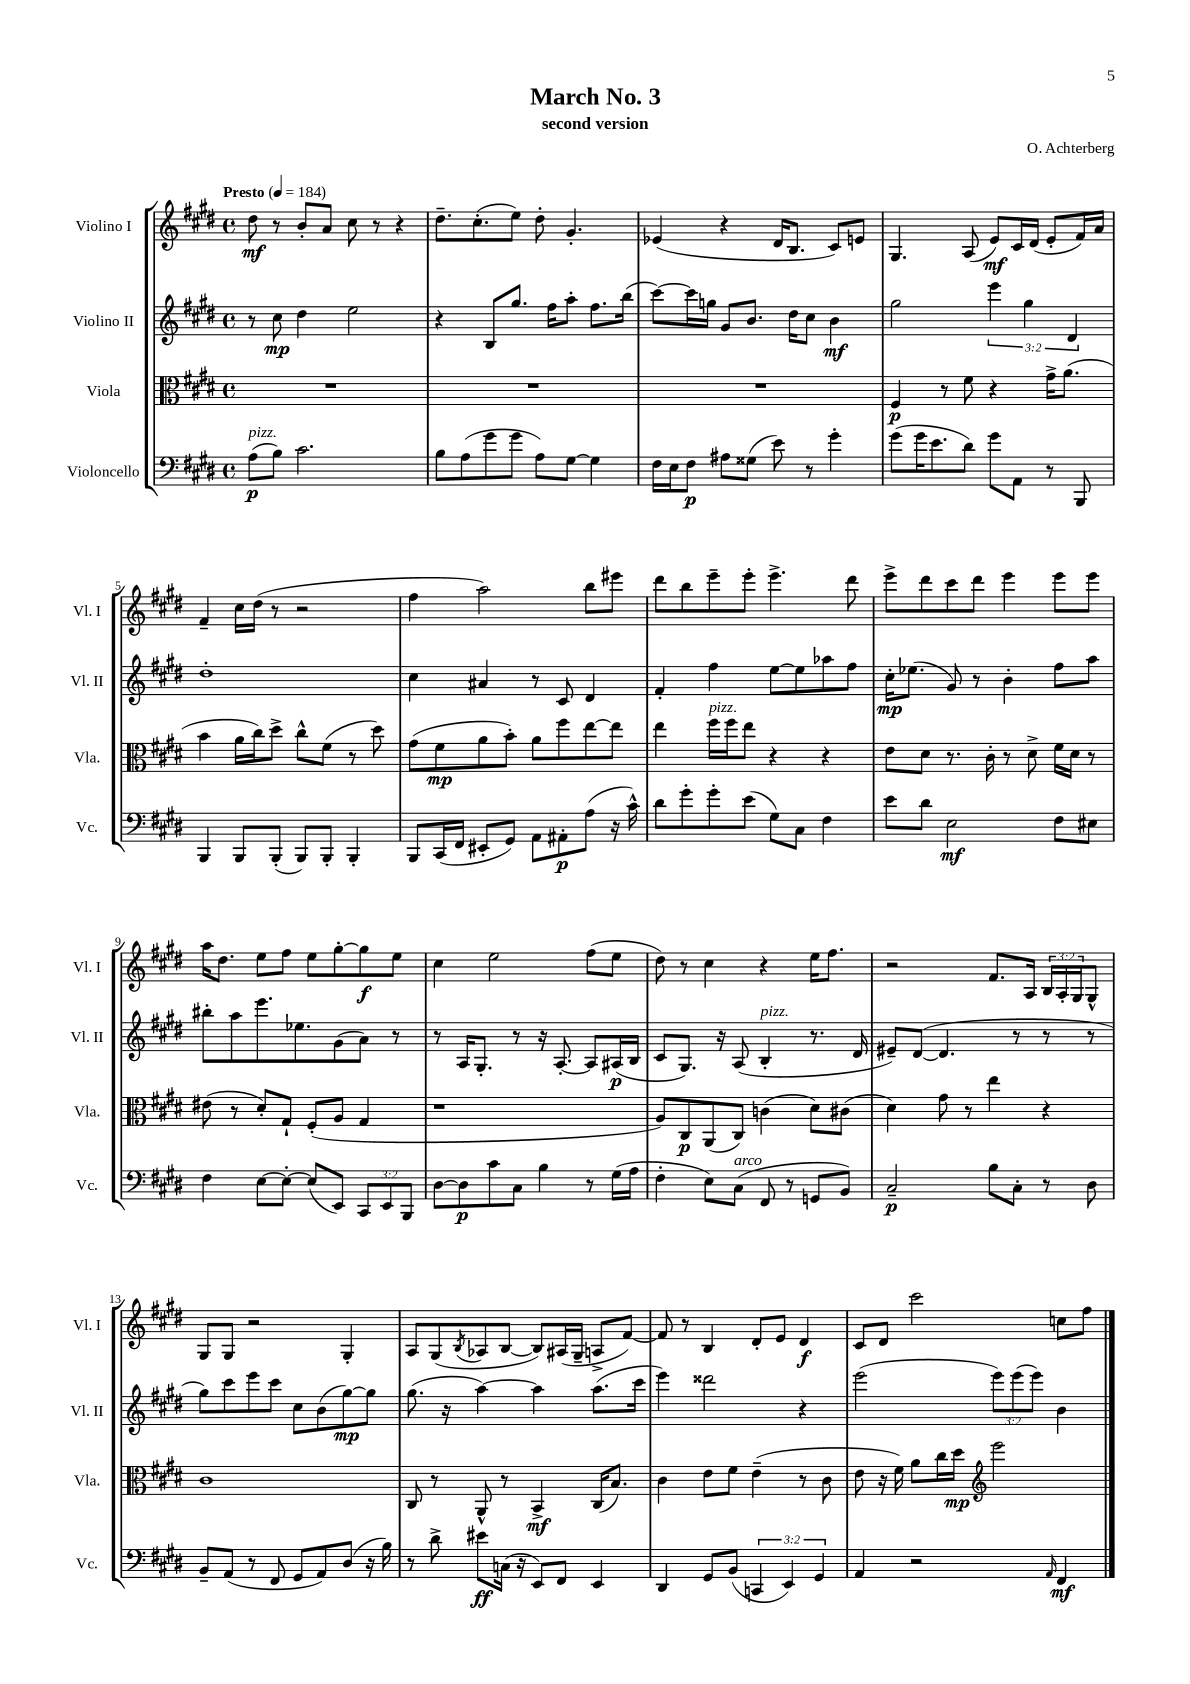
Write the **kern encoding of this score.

**kern	**kern	**kern	**kern
*staff4	*staff3	*staff2	*staff1
*clefF4	*clefC3	*clefG2	*clefG2
*k[f#c#g#d#]	*k[f#c#g#d#]	*k[f#c#g#d#]	*k[f#c#g#d#]
*M4/4	*M4/4	*M4/4	*M4/4
*met(c)	*met(c)	*met(c)	*met(c)
*MM184	*MM184	*MM184	*MM184
(8A	1r	8r	8dd#
8B)	.	8cc#	8r
2.c#	.	4dd#	8b'
.	.	.	8a
.	.	2ee	8cc#
.	.	.	8r
.	.	.	4r
=	=	=	=
8B	1r	4r	8.dd#~
(8A	.	.	.
.	.	.	(8.cc#'
8g#	.	8B	.
8g#	.	8.gg#	8ee)
8A)	.	.	8dd#'
.	.	16ff#	.
[8G#	.	8aa'	4.g#'
4G#]	.	8.ff#	.
.	.	(16bb	.
=	=	=	=
16F#	1r	[8ccc#)	(4e-
16E	.	.	.
8F#	.	16ccc#]	.
.	.	16gg	.
8A#	.	8g#	4r
(8G##	.	8.b	.
8e)	.	.	16d#
.	.	16dd#	8.B
8r	.	8cc#	.
4g#'	.	4b	8c#)
.	.	.	8e
=	=	=	=
(8g#	4F#	2gg#	4.G#
16g#	.	.	.
8.e	.	.	.
.	8r	.	.
8d#)	8f#	.	(8A
8g#	4r	6eee	8e)
8AA	.	.	16c#
.	.	6gg#	.
.	.	.	(16d#
8r	16g#^	.	8e'
.	(8.a	.	.
.	.	6d#	.
8BBB	.	.	16f#)
.	.	.	16a
=	=	=	=
4BBB	4b	1dd#'	4f#~
8BBB	16a	.	16cc#
.	16cc#)	.	(16dd#
(8BBB'	8dd#^	.	8r
8BBB)	8cc#^^	.	2r
8BBB'	(8f#	.	.
4BBB'	8r	.	.
.	8dd#)	.	.
=	=	=	=
8BBB	(8g#	4cc#	4ff#
(16CC#	8f#	.	.
16FF#	.	.	.
8EE#'	8a	4a#	2aa)
8GG#)	8b')	.	.
8AA	8a	8r	.
8AA#'	8ff#	8c#	.
(8A	[8ee	4d#	8bb
16r	8ee]	.	8eee#
16c#^^)	.	.	.
=	=	=	=
8d#	4ee	4f#'	8ddd#
8g#'	.	.	8bb
8g#'	16ff#	4ff#	8eee~
.	16ff#	.	.
(8e	8ee	.	8eee'
8G#)	4r	[8ee	4.eee^
8C#	.	8ee]	.
4F#	4r	8aa-	.
.	.	8ff#	8ddd#
=	=	=	=
8e	8e	16cc#'	8eee^
.	.	(8.ee-	.
8d#	8d#	.	8ddd#
2E	8.r	8g#)	8ccc#
.	.	8r	8ddd#
.	16c#'	.	.
.	8r	4b'	4eee
.	8d#^	.	.
8F#	16f#	8ff#	8eee
.	16d#	.	.
8E#	8r	8aa	8eee
=	=	=	=
4F#	(8e#	8bb#'	16aa
.	.	.	8.dd#
.	8r	8aa	.
[8E	8d#')	8.eee	8ee
8E'_	8G#`	.	8ff#
.	.	8.ee-	.
(8E]	(8F#'	.	8ee
8EE)	8A	(8g#	[8gg#'
12CC#	4G#	8a)	8gg#]
12EE	.	.	.
.	.	8r	8ee
12BBB	.	.	.
=	=	=	=
[8D#	1r	8r	4cc#
8D#]	.	16A	.
.	.	8.G#'	.
8c#	.	.	2ee
8C#	.	8r	.
4B	.	16r	.
.	.	[8.A'	.
8r	.	8A]	(8ff#
(16G#	.	(16A#	8ee
16A	.	16B	.
=	=	=	=
4F#'	8A)	8c#	8dd#)
.	8C#	8.G#)	8r
8E)	(8AA	.	4cc#
.	.	16r	.
(8C#	8C#)	(8A	.
8FF#	(4c	4B'	4r
8r	.	.	.
8GG	8d#)	8.r	16ee
.	.	.	8.ff#
8BB)	(8c#	.	.
.	.	16d#	.
=	=	=	=
2C#~	4d#)	8e#~)	2r
.	.	([8d#	.
.	8g#	4.d#]	.
.	8r	.	.
8B	4ee	.	8.f#
8C#'	.	8r	.
.	.	.	16A
8r	4r	8r	24B
.	.	.	24A'
.	.	.	24G#
8D#	.	8r	8G#^^
=	=	=	=
8BB~	1c#	8gg#)	8G#
(8AA	.	8ccc#	8G#
8r	.	8eee	2r
8FF#	.	8ccc#	.
8GG#	.	8cc#	.
8AA)	.	(8b	.
(8D#	.	[8gg#)	4G#'
16r	.	8gg#]	.
16B)	.	.	.
=	=	=	=
8r	8C#	(8.gg#	8A
8d#^	8r	.	(8G#
.	.	16r	.
.	.	.	8qB
8e#	8AA^^	[4aa)	8A-
(16C	8r	.	[8B
16r	.	.	.
8EE)	4BB^	4aa]	8B])
8FF#	.	.	(16A#
.	.	.	16G#~
4EE	(16C#	(8.aa	8A^
.	8.B)	.	.
.	.	.	[8f#)
.	.	16ccc#	.
=	=	=	=
4DD#	4c#	4eee)	8f#]
.	.	.	8r
8GG#	8e	2ddd##	4B
(8BB	8f#	.	.
6CC	(4e~	.	8d#'
.	.	.	8e
6EE)	.	.	.
.	8r	4r	4d#
6GG#	.	.	.
.	8c#	.	.
=	=	=	=
4AA	8e	(2eee	8c#
.	16r	.	8d#
.	16f#)	.	.
2r	8a	.	2ccc#
.	16cc#	.	.
.	16dd#	.	.
*	*clefG2	*	*
.	2eee	12eee)	.
.	.	(12eee	.
.	.	12eee)	.
16qqAA	.	.	.
4FF#	.	4b	8cc
.	.	.	8ff#
==	==	==	==
*-	*-	*-	*-
